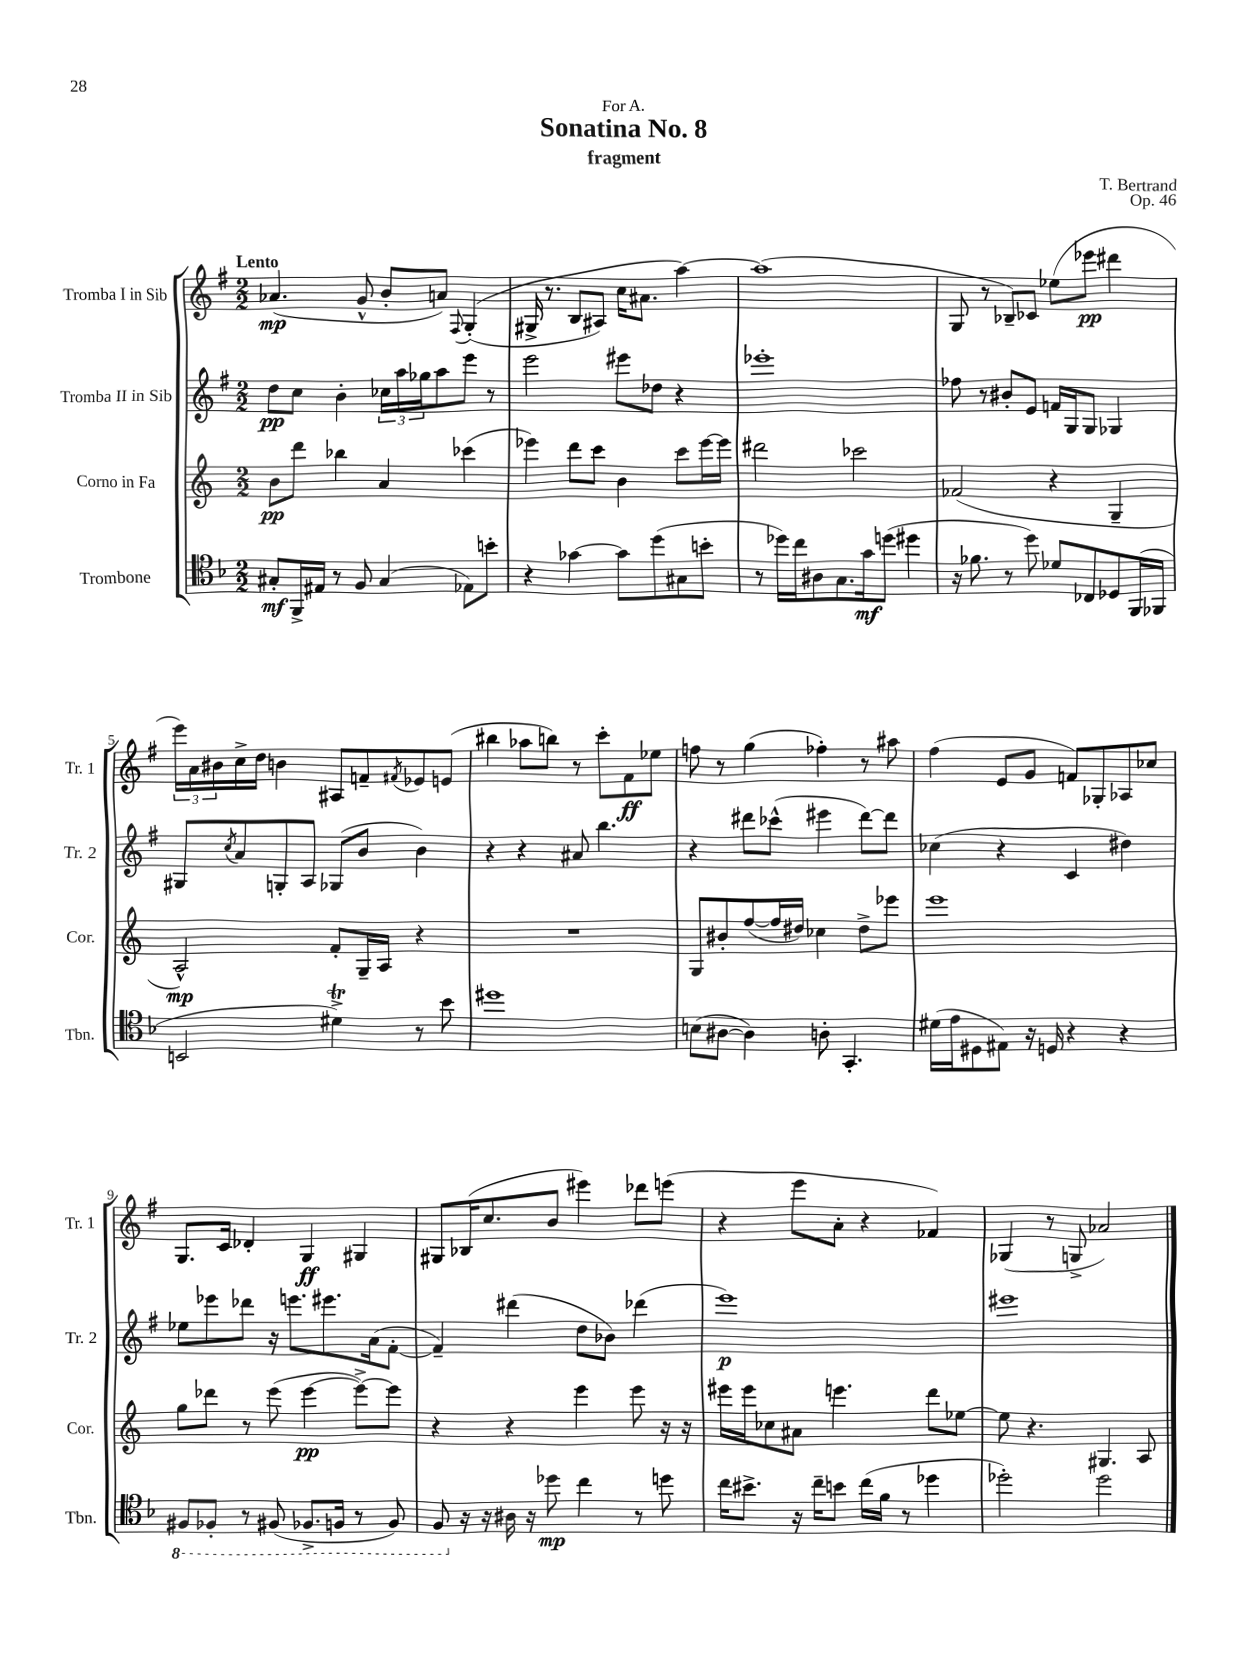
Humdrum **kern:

**kern	**dynam	**kern	**dynam	**kern	**dynam	**kern	**dynam
*part4	*part4	*part3	*part3	*part2	*part2	*part1	*part1
*staff4	*staff4	*staff3	*staff3	*staff2	*staff2	*staff1	*staff1
*I"Trombone	*	*I"Corno in Fa	*	*I"Tromba II in Sib	*	*I"Tromba I in Sib	*
*I'Tbn.	*	*I'Cor.	*	*I'Tr. 2	*	*I'Tr. 1	*
*clefC4	*	*clefG2	*	*clefG2	*	*clefG2	*
*k[b-]	*	*k[]	*	*k[f#]	*	*k[f#]	*
*M2/2	*	*M2/2	*	*M2/2	*	*M2/2	*
=1	=1	=1	=1	=1	=1	=1	=1
!	!	!	!	!	!	!LO:TX:a:B:t=Lento	!
8G#X'/L	mf	8b\L	pp	8dd\L	pp	(4.a-X/	mp
16FF^/L	.	8ddd\J	.	8cc\J	.	.	.
16E#X/JJ	.	.	.	.	.	.	.
8r	.	4bb-X\	.	4b'\	.	.	.
8F/	.	.	.	.	.	8g^^/	.
(4G#/	.	4a/	.	24cc-X\LL	.	8b'/L	.
.	.	.	.	24aa\	.	.	.
.	.	.	.	24gg-X\J	.	.	.
.	.	.	.	8aa\	.	8an/J)	.
.	.	.	.	.	.	8qqF#/	.
8E-X\L)	.	(4ccc-X\	.	8eee\J	.	((4G'/	.
8bn'\J	.	.	.	8r	.	.	.
=2	=2	=2	=2	=2	=2	=2	=2
4r	.	4eee-X\)	.	2eee\	.	16G#X^/	.
.	.	.	.	.	.	8.r	.
[4g-X\	.	8ddd\L	.	.	.	8B/L	.
.	.	8ccc\J	.	.	.	8A#X/J)	.
8g-\L]	.	4b\	.	8eee#X\L	.	16cc\KL	.
.	.	.	.	.	.	8.a#X\J	.
(8dd\	.	.	.	8dd-X\J	.	.	.
8G#X\	.	8ccc\L	.	4r	.	[4aa\)	.
8bn'\J	.	[16eee-\L	.	.	.	.	.
.	.	16eee-\JJ]	.	.	.	.	.
=3	=3	=3	=3	=3	=3	=3	=3
8r	.	2ddd#X\	.	1eee-X'	.	(1aa]	.
16dd-X\LL)	.	.	.	.	.	.	.
16cc\J	.	.	.	.	.	.	.
8A#X\	.	.	.	.	.	.	.
8.G\	.	.	.	.	.	.	.
.	.	2ccc-X\	.	.	.	.	.
16g\k	mf	.	.	.	.	.	.
(8ddn\J	.	.	.	.	.	.	.
4dd#X\	.	.	.	.	.	.	.
=4	=4	=4	=4	=4	=4	=4	=4
16r	.	(2f-X/	.	8ff-X\	.	8G/	.
8.f-X\	.	.	.	.	.	.	.
.	.	.	.	8r	.	8r	.
8r	.	.	.	8b#X'/L	.	8B-X~/L)	.
8dd\)	.	.	.	8e/J	.	8c-X/J	.
8d-X/L	.	4r	.	16fn/LL	.	(8ee-X\L	.
.	.	.	.	16G/J	.	.	.
8C-X/	.	.	.	8G/J	.	8eee-X\J	pp
8D-X/	.	4G~/	.	4G-X/	.	4ddd#X\	.
(16FF/L	.	.	.	.	.	.	.
16FF-X/JJ	.	.	.	.	.	.	.
!!LO:LB:g=z
=5	=5	=5	=5	=5	=5	=5	=5
2BBn/	.	2A^^/)	mp	8G#X/L	.	24eee\LL)	.
.	.	.	.	.	.	24a\	.
.	.	.	.	.	.	24b#X\	.
.	.	.	.	8qcc/	.	.	.
.	.	.	.	8a/	.	16cc^\	.
.	.	.	.	.	.	16dd\JJ	.
.	.	.	.	8Gn'/	.	4bn\	.
.	.	.	.	8A/J	.	.	.
4d#Xt^\)	.	8f'/L	.	(8G-X/L	.	8A#X/L	.
.	.	16G~/L	.	8b/J	.	8fn~/	.
.	.	16A/JJ	.	.	.	.	.
.	.	.	.	.	.	8qf#X/	.
8r	.	4r	.	4b\)	.	8e-X/	.
8b-\	.	.	.	.	.	(8en/J	.
=6	=6	=6	=6	=6	=6	=6	=6
1dd#X	.	1r	.	4r	.	4bb#X\	.
.	.	.	.	4r	.	8aa-X\L	.
.	.	.	.	.	.	8bbn\J)	.
.	.	.	.	8a#X/	.	8r	.
.	.	.	.	4.bb\	.	8ccc'\L	.
.	.	.	.	.	.	8f#\	ff
.	.	.	.	.	.	8ee-X\J	.
=7	=7	=7	=7	=7	=7	=7	=7
(8Bn\L	.	8G/L	.	4r	.	8ffn\	.
[8A#X\J	.	8b#X'/	.	.	.	8r	.
4A#\])	.	([8ff/	.	8ddd#X\L	.	(4gg\	.
.	.	16ff/L]	.	(8ccc-X^^\J	.	.	.
.	.	16dd#X/JJ)	.	.	.	.	.
8An'\	.	4cc-X\	.	4eee#X\	.	4ff-X'\)	.
4.GG'/	.	.	.	.	.	.	.
.	.	8dd#^\L	.	[8ddd#\L)	.	8r	.
.	.	8eee-X\J	.	8ddd#\J]	.	8aa#X\	.
=8	=8	=8	=8	=8	=8	=8	=8
(16d#X\LL	.	1eee	.	(4cc-X\	.	(4ff#\	.
16e\J	.	.	.	.	.	.	.
8D#X\	.	.	.	.	.	.	.
8E#X\J)	.	.	.	4r	.	8e/L	.
16r	.	.	.	.	.	8g/J	.
16Dn/	.	.	.	.	.	.	.
4r	.	.	.	4c/	.	8fn/L)	.
.	.	.	.	.	.	8G-X'/	.
4r	.	.	.	4dd#X\)	.	8A-X/	.
.	.	.	.	.	.	8cc-X/J	.
!!LO:LB:g=z
=9	=9	=9	=9	=9	=9	=9	=9
*8ba	*	*	*	*	*	*	*
8FF#X/L	.	8gg\L	.	8ee-X\L	.	8.G/L	.
8FF-X'/J	.	8ddd-X\J	.	8eee-X\	.	.	.
.	.	.	.	.	.	16c/Jk	.
8r	.	8r	.	8ddd-X\J	.	4d-X'/	.
(8FF#X/	.	(8eee\	.	16r	.	.	.
.	.	.	.	8.eeen\L	.	.	.
8.FF-X^/L	.	[4eee\	pp	.	.	4G/	ff
.	.	.	.	8.eee#X\	.	.	.
16FFn/Jk	.	.	.	.	.	.	.
8r	.	8eee^\L_)	.	.	.	4G#X/	.
.	.	.	.	(16a\k	.	.	.
8FF/)	.	8eee\J]	.	[8f#'\J	.	.	.
=10	=10	=10	=10	=10	=10	=10	=10
8FF/	.	4r	.	4f#~/])	.	8G#X/L	.
*X8ba	*	*	*	*	*	*	*
16r	.	.	.	.	.	(16B-X/K	.
16r	.	.	.	.	.	8.cc/	.
16A#X\	.	4r	.	(4ddd#X\	.	.	.
16r	.	.	.	.	.	.	.
8dd-X\	mp	.	.	.	.	8b/J	.
4cc\	.	4eee\	.	8dd\L	.	4eee#X\)	.
.	.	.	.	8b-X\J)	.	.	.
8r	.	8eee\	.	(4ddd-X\	.	8ddd-X\L	.
8ddn\	.	16r	.	.	.	(8eeen\J	.
.	.	16r	.	.	.	.	.
=11	=11	=11	=11	=11	=11	=11	=11
16cc\KL	.	16eee#X\LL	.	1eee)	p	4r	.
8.b#X^\J	.	16eee#\J	.	.	.	.	.
.	.	8cc-X\	.	.	.	.	.
16r	.	8a#X\J	.	.	.	8eee\L	.
16cc~\KL	.	.	.	.	.	.	.
8bn\J	.	4.eeen\	.	.	.	8a'\J	.
(16cc\LL	.	.	.	.	.	4r	.
16f\JJ	.	.	.	.	.	.	.
8r	.	.	.	.	.	.	.
4dd-X\	.	8ddd\L	.	.	.	4f-X/)	.
.	.	[8ee-X\J	.	.	.	.	.
=12	=12	=12	=12	=12	=12	=12	=12
2dd-X'\)	.	8ee-\]	.	1eee#X	.	(4G-X/	.
.	.	4.r	.	.	.	.	.
.	.	.	.	.	.	8r	.
.	.	.	.	.	.	8Gn^/	.
2dd-\	.	4.G#X/	.	.	.	2a-X/)	.
.	.	8A/	.	.	.	.	.
==	==	==	==	==	==	==	==
*-	*-	*-	*-	*-	*-	*-	*-
